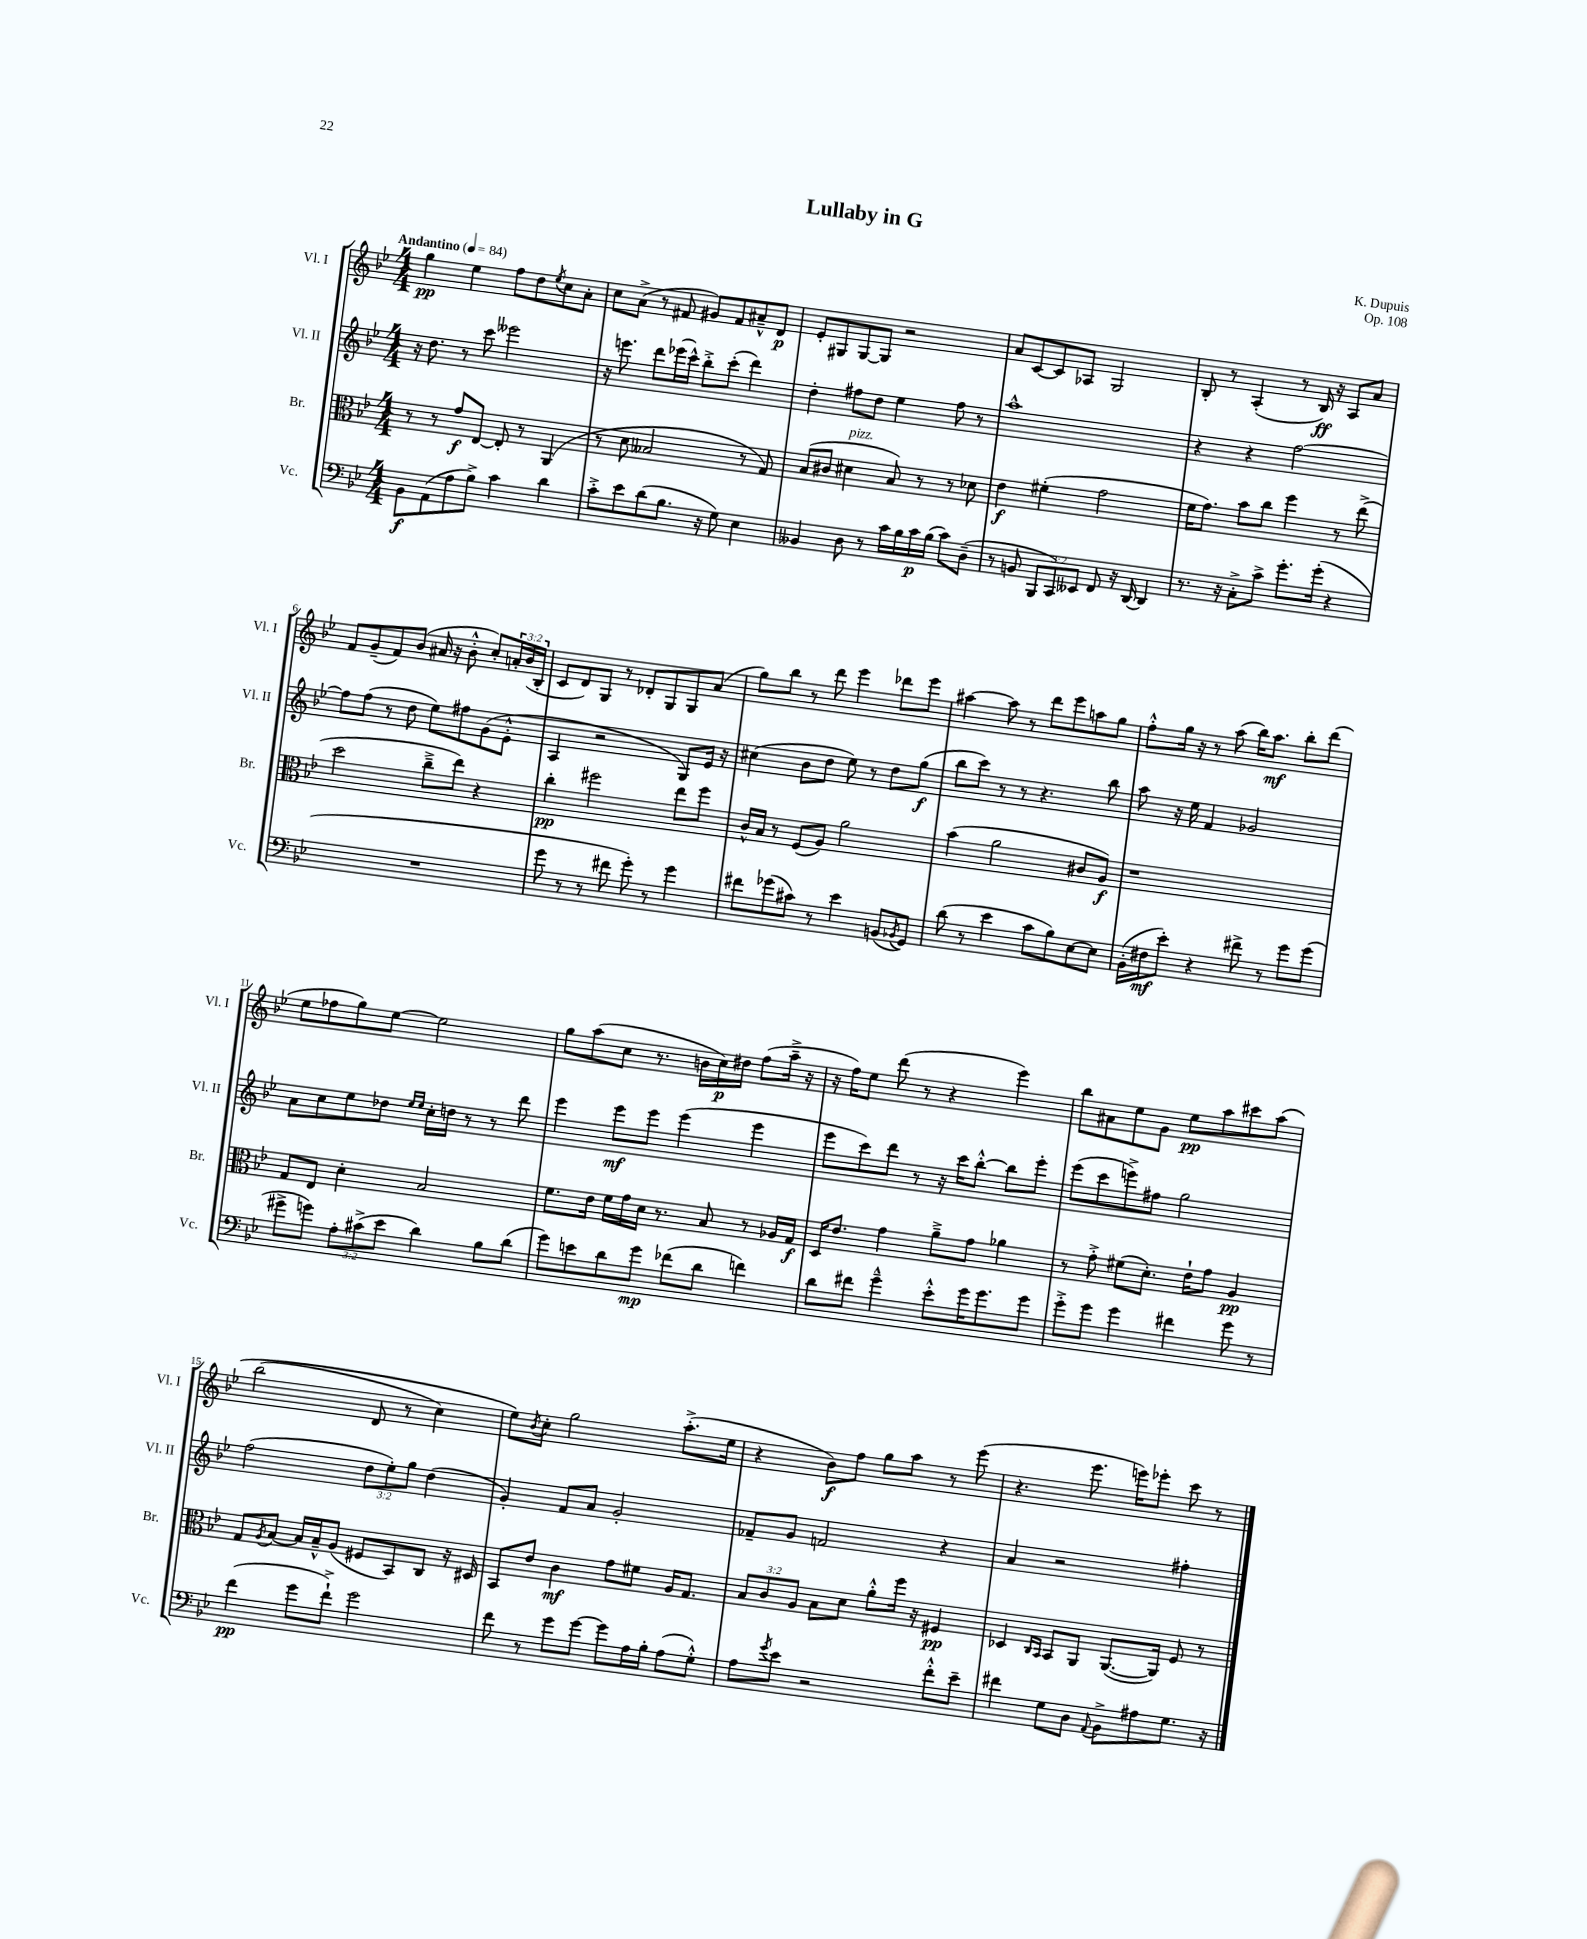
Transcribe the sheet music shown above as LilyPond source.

\header { title = "Lullaby in G" composer = "K. Dupuis" opus = "Op. 108" }
<<
\new StaffGroup <<
\new Staff = "s0" \with { instrumentName = "Vl. I" shortInstrumentName = "Vl. I" } {
    \clef treble \key bes \major \numericTimeSignature \time 4/4 \override Staff.TupletNumber.text = #tuplet-number::calc-fraction-text \tempo "Andantino" 4 = 84
    g''4\pp ees''4 f''8 d''8 \acciaccatura { ees''8 } c''8 a'8-. |
    c''8 a'8->( r8 fis'8 gis'8) fis'8 ais'8---^ d'8\p |
    ees'8-. gis8 gis8~ gis8 r2 |
    a'8 c'8~ c'8 aes8 g2 |
    bes8-. r8 a4-.( r8 bes16\ff) r16 a8 a'8 |
    f'8 g'8--( f'8) bes'8( ais'16 r16 bes'8-.-^ c''8-.) \tuplet 3/2 { a'16-. bes'16( bes16-. } |
    c'8 d'8) g8 r8 des'8-. g8 g8 a'8( |
    g''8) bes''8 r8 d'''8 ees'''4 des'''8 ees'''8 |
    ais''4~ ais''8 r8 d'''8 ees'''8 a''8 g''8 |
    f''8-.-^ g''16 r16 r8 a''8( bes''16) a''8.\mf bes''8-. d'''8( |
    ees''8 fes''8 g''8) ees''8~ ees''2 |
    g''8 a''8( c''8 r8. b'16 c''16\p) dis''16 f''8( a''16---> r16 |
    r16 f''16) ees''8 d'''8( r8 r4 ees'''4) |
    bes''8 ais'8 ees''8 g'8 ees''8\pp a''8 cis'''8 a''8\( |
    bes''2( d'8 r8 c''4) |
    ees''8\) \acciaccatura { bes'8 } c''8-. g''2 a''8.-.->( ees''16 |
    r4 bes'8\f) f''8 g''8 a''8 r8 ees'''8( |
    r4. ees'''8. e'''16) ees'''8-. c'''8 r8 \bar "|." |
}
\new Staff = "s1" \with { instrumentName = "Vl. II" shortInstrumentName = "Vl. II" } {
    \clef treble \key bes \major \numericTimeSignature \time 4/4 \override Staff.TupletNumber.text = #tuplet-number::calc-fraction-text
    r16 d''8. r8 c'''8 eeses'''2 |
    r16 e'''8. d'''8 ees'''16( c'''16-^) bes''8-.-> c'''8-.( d'''4) |
    d''4-. fis''8 d''8 ees''4 fis''8 r8 |
    a''1-^ |
    r4 r4 f''2~ |
    f''8 f''8( r8 d''8 ees''8) fis''8 g'8( ees'8-.-^ |
    a4 r2 g8) ees'16 r16 |
    cis''4( bes'8 d''8 ees''8) r8 d''8 g''8\f( |
    bes''8 c'''8) r8 r8 r4. bes''8 |
    a''8 r16 ees''16 f'4 ges'2 |
    a'8 c''8 ees''8 des''8 \grace { ees''16 ees''16 } c''16-. d''16 r8 r8 d'''8 |
    ees'''4 ees'''8\mf ees'''8 ees'''4( ees'''4 |
    ees'''8 c'''8) d'''8 r8 r16 c'''16 bes''8~-.-^ bes''8 ees'''8-. |
    ees'''8( c'''8 e'''8->) fis''8 g''2 |
    f''2( \tuplet 3/2 { d''8 ees''8-.) g''8 } d''4( |
    g'4-.) f'8 a'8 g'2-. |
    fes'8-- g'8 f'2 r4 |
    a'4 r2 fis''4-. \bar "|." |
}
\new Staff = "s2" \with { instrumentName = "Br." shortInstrumentName = "Br." } {
    \clef alto \key bes \major \numericTimeSignature \time 4/4 \override Staff.TupletNumber.text = #tuplet-number::calc-fraction-text
    r8 r8 g'8\f ees8~ ees8-. r8 a,4( |
    r8 d'8 beses2 r8 g8) |
    bes8( cis'8 dis'4^\markup { \italic "pizz." } bes8) r8 r8 des'8 |
    ees'4\f fis'4-.( g'2 |
    f'16 g'8.) bes'8 c''8 f''4 r8 ees''8->( |
    d''2 c''8---> ees''8) r4 |
    c''4-.\pp fis''2 ees''8 fis''8 |
    c'16-^ bes16 r8 f8( a8) a'2 |
    bes'4( a'2 cis'8 a8\f) |
    r1 |
    g8 ees8 d'4-. bes2 |
    f'8. ees'16 f'16 g'16 d'16 r8. bes8 r8 aes16 g16\f |
    d16 ees'8. g'4 a'8---> g'8 aes'4 |
    r8 g'8-.-> fis'8( d'8.-.) ees'16-! g'8 a4\pp |
    g8 \acciaccatura { a8 } bes8~ bes16 bes16---^ a8( fis8 bes,8) c8 r16 dis16 |
    bes,8 ees'8 c'4\mf g'8 fis'8 a16 g8. |
    \tuplet 3/2 { bes8 c'8 a8 } bes8 d'8 a'8-.-^ f''16 r16 fis4\pp |
    des4 \grace { c16 bes,16 } bes,8 a,8 a,8.~( a,16) f8 r8 \bar "|." |
}
\new Staff = "s3" \with { instrumentName = "Vc." shortInstrumentName = "Vc." } {
    \clef bass \key bes \major \numericTimeSignature \time 4/4 \override Staff.TupletNumber.text = #tuplet-number::calc-fraction-text
    bes,8\f a,8( a8 bes8->) c'4 d'4 |
    c'8-.-> ees'8 d'8( bes8. r16 g8) ees4 |
    beses,4 d8 r8 c'16 bes16 c'16\p bes16( c'8) d8--( |
    r8 b,8 \tuplet 3/2 { bes,,8 c,8) eeses,8 } f,8 r16 d,16~ d,4 |
    r8. r16 c8-.-> c'8-> g'8.-. g'16-.( r4 |
    R1 |
    g'8 r8 r8 fis'8 g'8-.) r8 g'4 |
    fis'8 ges'8( cis'8) r8 ees'4 b,8( \acciaccatura { bes,8 } g,8) |
    d'8( r8 ees'4 c'8 bes8) ees8~ ees8 |
    bes,16-.( fis16\mf ees'8-.) r4 fis'8-> r8 g'8 g'8( |
    gis'8-> g'8) \tuplet 3/2 { a8-. cis'8->( ees'8 } d'4) bes8 d'8( |
    g'8) e'8 d'8 g'8\mp fes'8( d'8 f'4) |
    d'8 fis'8 g'4---^ ees'8-.-^ g'16 g'8. g'8 |
    g'8-.-> g'8 g'4 fis'4 g'8 r8 |
    f'4\pp( g'8 f'8-!->) g'2 |
    f'8 r8 g'8 g'8~ g'8 a16 bes16-. a8( g8-.-^) |
    a8 \acciaccatura { g'8 } ees'8 r2 f'8-.-^ ees'8-- |
    fis'4 g8 d8 \appoggiatura { a,8 } bes,8-> ais8 g8. r16 \bar "|." |
}
>>
>>
